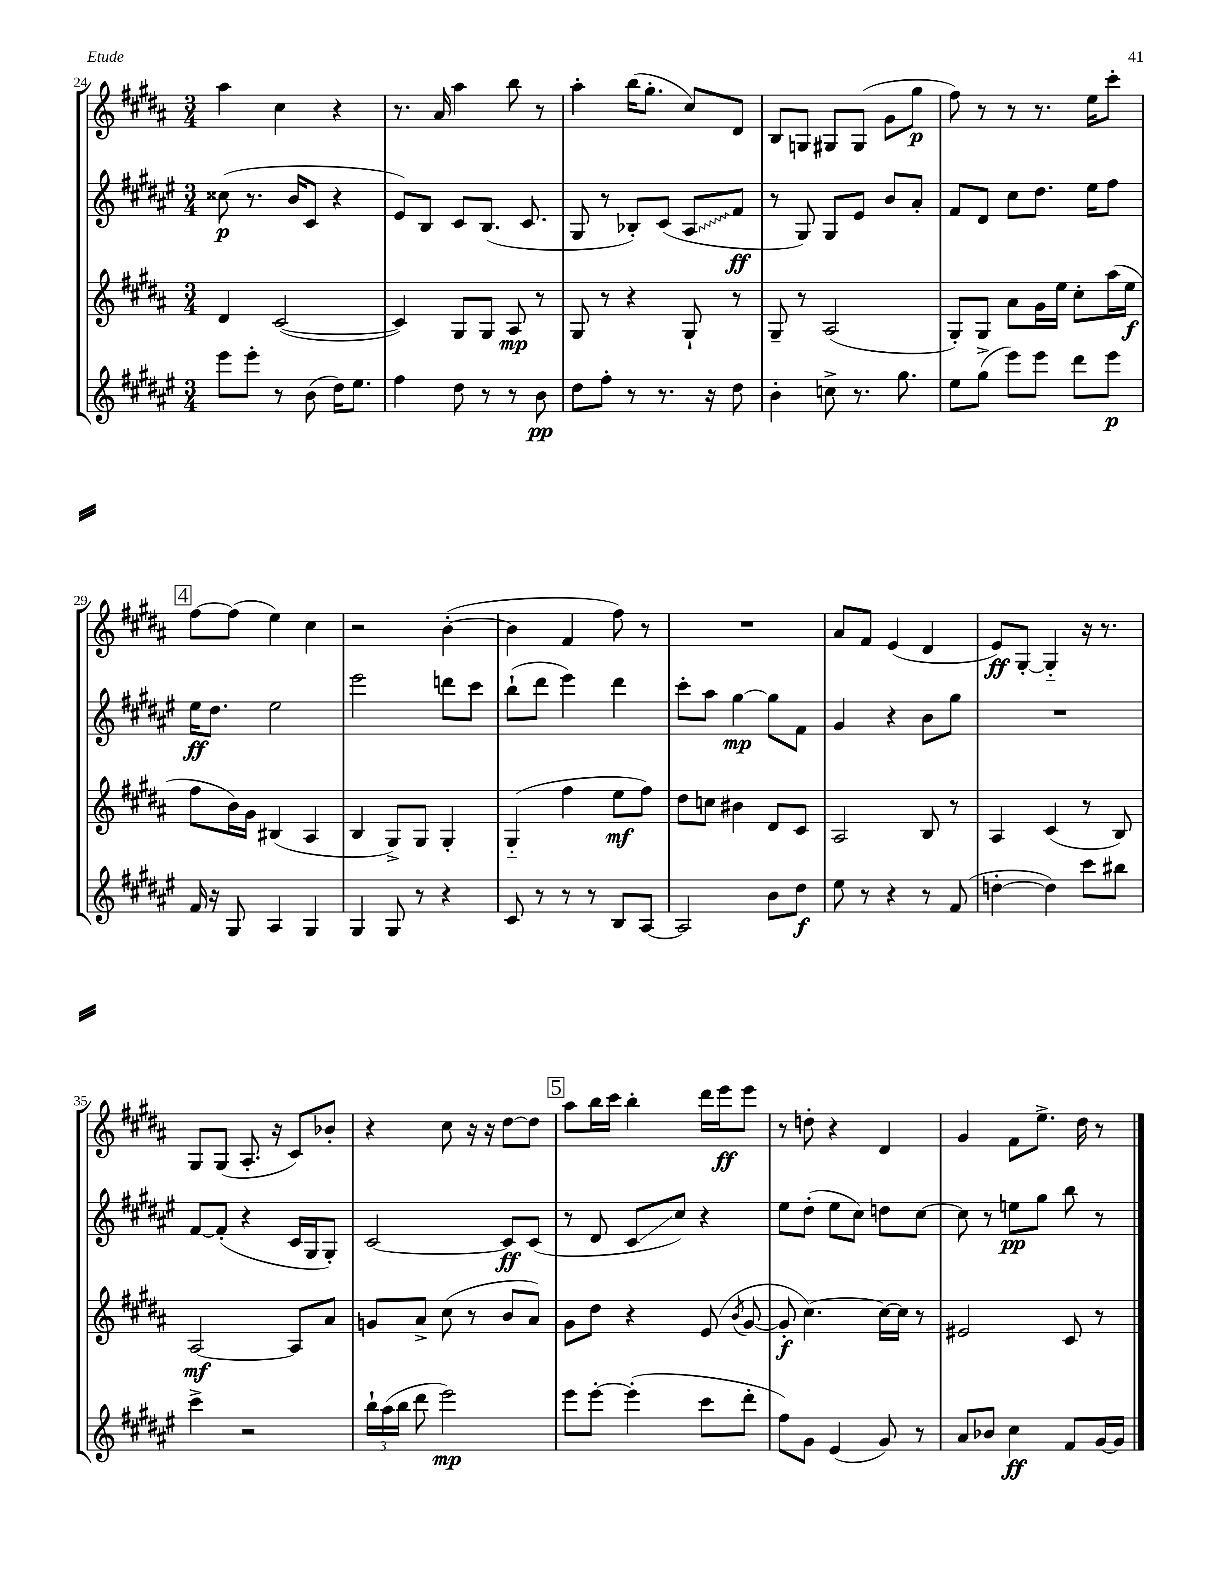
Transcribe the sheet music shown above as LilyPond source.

<<
\new StaffGroup <<
\new Staff = "s0" {
    \clef treble \key b \major \numericTimeSignature \time 3/4
    \autoBeamOff ais''4 cis''4 r4 |
    r8. ais'16 ais''4 b''8 r8 |
    ais''4-. b''16[( gis''8.]-. cis''8[) dis'8] |
    b8[ g8] gis8[ gis8]( gis'8[ gis''8]\p |
    fis''8) r8 r8 r8. e''16[ cis'''8]-. |
    \mark \markup { \box "4" } fis''8[~ fis''8]( e''4) cis''4 |
    r2 b'4~-.( |
    b'4 fis'4 fis''8) r8 |
    R2. |
    ais'8[ fis'8] e'4( dis'4 |
    e'8[\ff) gis8]~-. gis4-_ r16 r8. |
    gis8[ gis8]( ais8.-. r16 cis'8[) bes'8]-. |
    r4 cis''8 r16 r16 dis''8[~ dis''8] |
    \mark \markup { \box "5" } ais''8[ b''16 cis'''16] b''4-. dis'''16[ e'''16\ff e'''8] |
    r8 d''8-. r4 dis'4 |
    gis'4 fis'8[ e''8.]-> dis''16 r8 \bar "|." |
}
\new Staff = "s1" {
    \clef treble \key fis \major \numericTimeSignature \time 3/4
    \autoBeamOff cisis''8\p( r8. b'16[ cis'8] r4 |
    eis'8[) b8] cis'8[ b8.]( cis'8. |
    gis8 r8 bes8[-.) cis'8]( \once \override Glissando.style = #'zigzag ais8[\glissando fis'8]\ff |
    r8 gis8) gis8[ eis'8] b'8[ ais'8]-. |
    fis'8[ dis'8] cis''8[ dis''8.] eis''16[ fis''8] |
    \mark \markup { \box "4" } eis''16[\ff dis''8.] eis''2 |
    eis'''2 d'''8[ cis'''8] |
    b''8[-!( dis'''8] eis'''4) dis'''4 |
    cis'''8[-. ais''8] gis''4~\mp gis''8[ fis'8] |
    gis'4 r4 b'8[ gis''8] |
    R2. |
    fis'8[~ fis'8]-.( r4 cis'16[ gis16 gis8]-.) |
    cis'2~ cis'8[\ff cis'8]( |
    \mark \markup { \box "5" } r8 dis'8 cis'8[\glissando cis''8]) r4 |
    eis''8[ dis''8]-.( eis''8[ cis''8]) d''8[ cis''8]~ |
    cis''8 r8 e''8[\pp gis''8] b''8 r8 \bar "|." |
}
\new Staff = "s2" {
    \clef treble \key b \major \numericTimeSignature \time 3/4
    \autoBeamOff dis'4 cis'2~( |
    cis'4) gis8[ gis8] ais8\mp r8 |
    gis8 r8 r4 gis8-! r8 |
    gis8-- r8 ais2( |
    gis8[-.) gis8] ais'8[ gis'16 e''16] cis''8[-. ais''16( e''16]\f |
    \mark \markup { \box "4" } fis''8[ b'16) gis'16] bis4( ais4 |
    b4 gis8[->) gis8] gis4-. |
    gis4-_( fis''4 e''8[\mf fis''8]) |
    dis''8[ c''8] bis'4 dis'8[ cis'8] |
    ais2 b8 r8 |
    ais4 cis'4( r8 b8) |
    ais2~\mf ais8[ ais'8] |
    g'8[ ais'8]-> cis''8( r8 b'8[ ais'8]) |
    \mark \markup { \box "5" } gis'8[ dis''8] r4 e'8( \acciaccatura { b'8 } gis'8~ |
    gis'8-.\f cis''4.~) cis''16[~ cis''16] r8 |
    eis'2 cis'8 r8 \bar "|." |
}
\new Staff = "s3" {
    \clef treble \key fis \major \numericTimeSignature \time 3/4
    \autoBeamOff eis'''8[ eis'''8]-. r8 b'8( dis''16[) eis''8.] |
    fis''4 dis''8 r8 r8 b'8\pp |
    dis''8[ fis''8]-. r8 r8. r16 dis''8 |
    b'4-. c''8-> r8. gis''8. |
    eis''8[ gis''8]->( eis'''8[) eis'''8] dis'''8[ eis'''8]\p |
    \mark \markup { \box "4" } fis'16 r16 gis8 ais4 gis4 |
    gis4 gis8 r8 r4 |
    cis'8 r8 r8 r8 b8[ ais8]~ |
    ais2 b'8[ dis''8]\f |
    eis''8 r8 r4 r8 fis'8( |
    d''4~-. d''4) cis'''8[ bis''8] |
    cis'''4-> r2 |
    \tuplet 3/2 { b''16[-! ais''16( b''16] } dis'''8 eis'''2\mp) |
    \mark \markup { \box "5" } eis'''8[ eis'''8]~-. eis'''4-.( cis'''8[ dis'''8]-. |
    fis''8[) gis'8] eis'4( gis'8) r8 |
    ais'8[ bes'8] cis''4\ff fis'8[ gis'16~ gis'16] \bar "|." |
}
>>
>>
\layout { \context { \Score currentBarNumber = #24 } }
